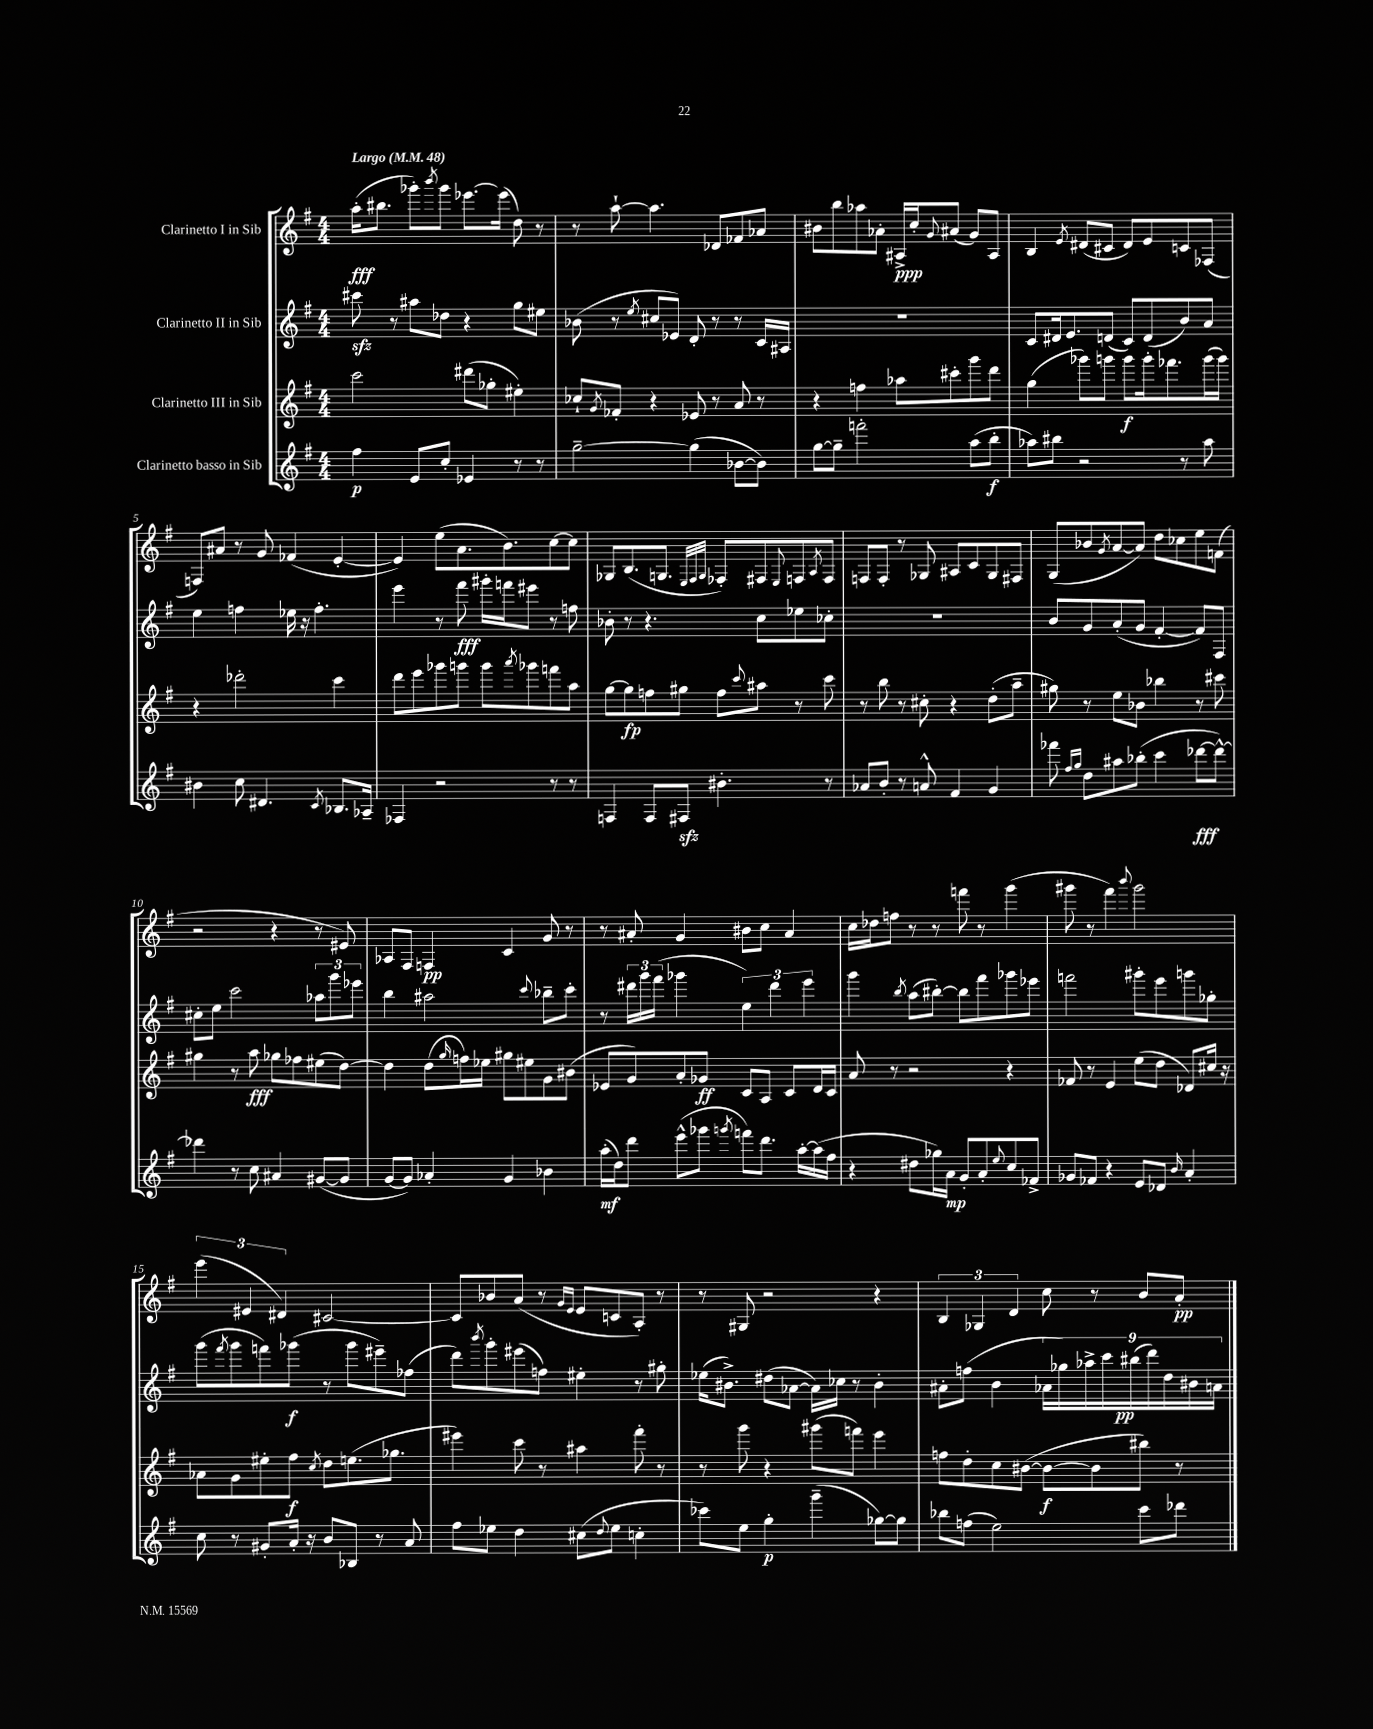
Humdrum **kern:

**kern	**dynam	**kern	**dynam	**kern	**dynam	**kern	**dynam
*part4	*part4	*part3	*part3	*part2	*part2	*part1	*part1
*staff4	*staff4	*staff3	*staff3	*staff2	*staff2	*staff1	*staff1
*I"Clarinetto basso in Sib	*	*I"Clarinetto III in Sib	*	*I"Clarinetto II in Sib	*	*I"Clarinetto I in Sib	*
*clefG2	*	*clefG2	*	*clefG2	*	*clefG2	*
*k[f#]	*	*k[f#]	*	*k[f#]	*	*k[f#]	*
*M4/4	*	*M4/4	*	*M4/4	*	*M4/4	*
*MM48	*	*MM48	*	*MM48	*	*MM48	*
=1	=1	=1	=1	=1	=1	=1	=1
!	!	!	!	!	!	!LO:TX:a:B:t=Largo	!
4ff#\	p	2ccc\	.	8ccc#Xzz\	.	(16aa'\KL	fff
.	.	.	.	.	.	8.bb#X\J	.
.	.	.	.	8r	.	.	.
8e/L	.	.	.	8aa#X\L	.	8ggg-X'\L)	.
.	.	.	.	.	.	8qbbb/	.
8cc'/J	.	.	.	8dd-X\J	.	8ggg-\J	.
4e-X/	.	(8ddd#X\L	.	4r	.	[8.eee-X\L	.
.	.	8gg-X'\J	.	.	.	.	.
.	.	.	.	.	.	(16eee-\Jk]	.
8r	.	4ee#X'\)	.	8gg\L	.	8dd\)	.
8r	.	.	.	8ee#X\J	.	8r	.
=2	=2	=2	=2	=2	=2	=2	=2
[2gg~\	.	8cc-X`/L	.	(8b-X\	.	8r	.
.	.	8qg/	.	.	.	.	.
.	.	8f-X'/J	.	8r	.	[8aa`\	.
.	.	.	.	8qee/	.	.	.
.	.	4r	.	8cc#X/L	.	4.aa\]	.
.	.	.	.	8e-X/J)	.	.	.
(4gg\]	.	8e-X/	.	8d'/	.	.	.
.	.	8r	.	8r	.	8d-X/L	.
[8b-X\L	.	8a/	.	8r	.	8f-X/	.
8b-\J])	.	8r	.	16c/LL	.	8a-X/J	.
.	.	.	.	16A#X/JJ	.	.	.
=3	=3	=3	=3	=3	=3	=3	=3
[8gg\L	.	4r	.	1r	.	8b#X\L	.
8gg~\J]	.	.	.	.	.	8bb\	.
2fffn'\	.	4ffn\	.	.	.	8aa-X\	.
.	.	.	.	.	.	8a-X'\J	.
.	.	8aa-X\L	.	.	.	16A#X^/LL	ppp
.	.	.	.	.	.	16cc'/J	.
.	.	.	.	.	.	8qqg/	.
.	.	8ccc#X'\	.	.	.	(8a#X/J	.
(8aa\L	.	8ggg\	.	.	.	8g/L)	.
8bb'\J	f	8ddd\J	.	.	.	8A#/J	.
=4	=4	=4	=4	=4	=4	=4	=4
8aa-X\L)	.	(4gg\	.	8c/L	.	4B/	.
8bb#X\J	.	.	.	16d#X/k	.	.	.
.	.	.	.	8.e/	.	.	.
.	.	.	.	.	.	8qe/	.
2r	.	8ggg-X\L)	.	.	.	(8d#X/L	.
.	.	8gggn\J	.	(8dn/J	.	8c#X/J	.
.	.	8ggg\L	f	8c/L)	.	8d#/L)	.
.	.	16ggg'\k	.	(8d/	.	8e/	.
.	.	8.fff-X\	.	.	.	.	.
8r	.	.	.	8b/)	.	8cn/	.
8aa-\	.	(16ggg\L	.	8a/J	.	(8F-X/J	.
.	.	16ggg\JJ)	.	.	.	.	.
!!LO:LB:g=z
=5	=5	=5	=5	=5	=5	=5	=5
4b#X\	.	4r	.	4ee\	.	8Fn/L)	.
.	.	.	.	.	.	8a#X/J	.
8cc\	.	2ddd-X'\	.	4ffn\	.	8r	.
4.d#X/	.	.	.	.	.	8g/	.
.	.	.	.	16ee-X\	.	(4f-X/	.
.	.	.	.	16r	.	.	.
.	.	.	.	4.ff'\	.	.	.
8qc/	.	.	.	.	.	.	.
8.B-X/L	.	4ccc\	.	.	.	[4e'/	.
16A-X~/Jk	.	.	.	.	.	.	.
=6	=6	=6	=6	=6	=6	=6	=6
4F-X/	.	8ddd\L	.	4eee\	.	4e/])	.
.	.	8eee\	.	.	.	.	.
2r	.	8ggg-X\	.	8r	.	(8ee\L	.
.	.	8gggn\J	.	8fff#\	fff	8.a\	.
.	.	8ggg\L	.	16ggg#X'\LL	.	.	.
.	.	.	.	16fffn\J	.	8.b\)	.
.	.	8qaaa/	.	.	.	.	.
.	.	8ggg-X\	.	8eee#X\J	.	.	.
8r	.	8fffn\	.	8r	.	[8cc\	.
8r	.	8aa\J	.	8ffn\	.	8cc\J]	.
=7	=7	=7	=7	=7	=7	=7	=7
4Fn/	.	[8gg\L	.	8b-X'\	.	8G-X/L	.
.	.	8gg\]	fp	8r	.	(8.B/	.
8F/L	.	8ffn\	.	4.r	.	.	.
.	.	.	.	.	.	8.Gn/J	.
8F#Xzz/J	.	8gg#X\J	.	.	.	.	.
.	.	.	.	.	.	32qqE/LLL	.
.	.	.	.	.	.	32qqF#/	.
.	.	.	.	.	.	32qqG/JJJ	.
4.b#X'\	.	8ff\L	.	.	.	8F-X'/L)	.
.	.	8qqccc/	.	.	.	.	.
.	.	8aa#X\J	.	8cc\L	.	8F#X/	.
.	.	.	.	.	.	8qqE/	.
.	.	8r	.	8ee-X\	.	8Fn/	.
.	.	.	.	.	.	8qA/	.
8r	.	8ccc\	.	8cc-X'\J	.	8F/J	.
=8	=8	=8	=8	=8	=8	=8	=8
8a-X/L	.	8r	.	1r	.	8Fn/L	.
8b'/J	.	8bb\	.	.	.	8F'/J	.
8r	.	8r	.	.	.	8r	.
8an^^/	.	8cc#X'\	.	.	.	8G-X/	.
4f#/	.	4r	.	.	.	8A#X/L	.
.	.	.	.	.	.	8c/	.
4g/	.	(8dd'\L	.	.	.	8G-/	.
.	.	8aa~\J	.	.	.	8F#X/J	.
=9	=9	=9	=9	=9	=9	=9	=9
8fff-X\	.	8gg#X\)	.	8b/L	.	(8G/L	.
16qqff#/LL	.	.	.	.	.	.	.
16qqgg/JJ	.	.	.	.	.	.	.
8dd\L	.	8r	.	8g/	.	8b-X/	.
.	.	.	.	.	.	8qg/	.
8aa#X\	.	8ee\L	.	(8a'/	.	[8a/	.
(8bb-X'\J	.	8b-X\J	.	8g/J	.	8a/J])	.
4ccc\	.	4bb-X\	.	[4f#'/	.	8dd\L	.
.	.	.	.	.	.	8cc-X\	.
[8ddd-X\L	fff	8r	.	8f#/L])	.	8ee\	.
8ddd-^^\J_)	.	8ccc#X\	.	8F#/J	.	(8fn\J	.
!!LO:LB:g=z
=10	=10	=10	=10	=10	=10	=10	=10
4ddd-X\]	.	4gg#X\	.	8cc#X'\L	.	2r	.
.	.	.	.	8ee\J	.	.	.
8r	.	8r	.	2ccc\	.	.	.
8cc\	.	8aa\	fff	.	.	.	.
4a#X/	.	8gg-X\L	.	.	.	4r	.
.	.	8ff-X\	.	.	.	.	.
([8g#X/L	.	(8ee#X\	.	12aa-X\L	.	8r	.
.	.	.	.	12ggg\	.	.	.
8g#/J]	.	[8dd\J)	.	.	.	8e#X/)	.
.	.	.	.	12eee-X\J	.	.	.
=11	=11	=11	=11	=11	=11	=11	=11
[8g/L	.	4dd\]	.	4bb\	.	8A-X/L	.
8g/J])	.	.	.	.	.	8F#/J	.
4a-X'/	.	(8dd\L	.	2aa#X\	.	4Fn/	pp
.	.	16qqgg/	.	.	.	.	.
.	.	16ffn\L)	.	.	.	.	.
.	.	16ee-X\JJ	.	.	.	.	.
4g/	.	8gg#X\L	.	.	.	4c/	.
.	.	8ee#X\	.	.	.	.	.
.	.	.	.	8qqccc/	.	.	.
4b-X\	.	8g\	.	8bb-X~\L	.	8g/	.
.	.	(8b#X\J	.	8ccc'\J	.	8r	.
=12	=12	=12	=12	=12	=12	=12	=12
(16aa'\LL	mf	8e-X/L	.	8r	.	8r	.
16dd\J)	.	.	.	.	.	.	.
8ddd\J	.	8g/)	.	24ddd#X\LL	.	8a#X'/	.
.	.	.	.	24ggg\	.	.	.
.	.	.	.	(24fff#\JJ	.	.	.
(8eee^^\L	.	8a'/	.	4ggg-X\	.	4g/	.
8ggg-X\J	.	8g-X/J	ff	.	.	.	.
8qgggn/	.	.	.	.	.	.	.
8fffn\L)	.	8c/L	.	6ee\)	.	8b#X\L	.
8.ddd\J	.	8A/J	.	.	.	8cc\J	.
.	.	.	.	6ddd#\	.	.	.
.	.	8c/L	.	.	.	4a#/	.
[16aa'\LL	.	.	.	.	.	.	.
.	.	.	.	6eee\	.	.	.
(16aa\]	.	16d/L	.	.	.	.	.
16ff#\JJ	.	16c/JJ	.	.	.	.	.
=13	=13	=13	=13	=13	=13	=13	=13
4r	.	8a/	.	4ggg\	.	16cc\LL	.
.	.	.	.	.	.	16dd-X\J	.
.	.	8r	.	.	.	8ffn\J	.
.	.	.	.	8qbb/	.	.	.
8dd#X\L	.	2r	.	(8aa\L	.	8r	.
16gg-X\L)	.	.	.	[8bb#X'\J)	.	8r	.
16a\JJ	mp	.	.	.	.	.	.
8g'/L	.	.	.	8bb#\L]	.	8fffn\	.
8a'/	.	.	.	8fff#\	.	8r	.
8qqee/	.	.	.	.	.	.	.
8cc/	.	4r	.	8ggg-X\	.	(4ggg\	.
8f-X^/J	.	.	.	8eee-X\J	.	.	.
=14	=14	=14	=14	=14	=14	=14	=14
8g-X/L	.	8f-X/	.	2fffn\	.	8ggg#X\	.
8f-X/J	.	8r	.	.	.	8r	.
4r	.	4e/	.	.	.	4fff#\)	.
.	.	.	.	.	.	8qqbbb/	.
8e/L	.	(8ee\L	.	8ggg#X'\L	.	2ggg#\	.
8d-X/J	.	8dd\J	.	8eee\	.	.	.
16qqb/	.	.	.	.	.	.	.
4a'/	.	8d-X/L)	.	8gggn\	.	.	.
.	.	16cc#X/Jk	.	8gg-X'\J	.	.	.
.	.	16r	.	.	.	.	.
!!LO:LB:g=z
=15	=15	=15	=15	=15	=15	=15	=15
8cc\	.	8a-X\L	.	(8ggg\L	.	(6eee\	.
.	.	.	.	8qfff#/	.	.	.
8r	.	8g\	.	8ggg\	.	.	.
.	.	.	.	.	.	6e#X/	.
8g#X'/L	.	8ee#X'\	.	8fffn\)	.	.	.
.	.	.	.	.	.	6d#X/)	.
16a'/Jk	.	8ff#\J	f	(8ggg-X\J	f	.	.
16r	.	.	.	.	.	.	.
.	.	8qcc/	.	.	.	.	.
8b/L	.	8dd\L	.	8r	.	[2c#X/	.
8B-X/J	.	(8.een\	.	8ggg-\L	.	.	.
8r	.	.	.	8eee#X~\)	.	.	.
.	.	8.gg-X\J	.	.	.	.	.
8a/	.	.	.	(8ff-X\J	.	.	.
=16	=16	=16	=16	=16	=16	=16	=16
8ff#\L	.	4eee#X\)	.	8ddd\L)	.	8c#/L]	.
.	.	.	.	8qbbb/	.	.	.
8ee-X\J	.	.	.	8ggg'\	.	8b-X/	.
4dd\	.	8ccc\	.	(8eee#X\	.	(8a/J	.
.	.	8r	.	8ffn\J)	.	8r	.
.	.	.	.	.	.	16qqg/LL	.
.	.	.	.	.	.	16qqe/JJ	.
(8cc#X\L	.	4aa#X\	.	4ee#X'\	.	8e/L	.
8qqdd/	.	.	.	.	.	.	.
8ee-\J	.	.	.	.	.	8cn/	.
4ccn'\	.	8fff#'\	.	8r	.	8A'/J)	.
.	.	8r	.	8gg#X'\	.	8r	.
=17	=17	=17	=17	=17	=17	=17	=17
8ccc-X\L)	.	8r	.	(16ee-X\KL	.	8r	.
.	.	.	.	8.b#X^\J)	.	.	.
8ee\J	.	8ggg\	.	.	.	8G#X/	.
4gg'\	p	4r	.	(8dd#X\L	.	2r	.
.	.	.	.	[8a-X\J	.	.	.
(4ggg~\	.	(8ggg#X\L	.	16a-\LL])	.	.	.
.	.	.	.	16cc-X\JJ	.	.	.
.	.	8fffn\J)	.	8r	.	.	.
[8gg-X\L)	.	4eee\	.	4b#'\	.	4r	.
8gg-\J]	.	.	.	.	.	.	.
=18	=18	=18	=18	=18	=18	=18	=18
8bb-X\L	.	8ffn\L	.	8a#X'\L	.	6B/	.
(8ffn\J	.	8dd'\	.	(8ffn\J	.	.	.
.	.	.	.	.	.	6G-X/	.
2ee\)	.	8cc\	.	4b\	.	.	.
.	.	.	.	.	.	6d/	.
.	.	([8b#X\J	.	.	.	.	.
.	.	8b#\L_	f	18a-X\LL	.	8cc\	.
.	.	.	.	18gg-X\)	.	.	.
.	.	.	.	18aa-X^\	.	.	.
.	.	8b#\]	.	.	.	8r	.
.	.	.	.	18ccc\	.	.	.
.	.	.	.	(18bb#X\	pp	.	.
8ccc\L	.	8bb#X\J)	.	.	.	8b/L	.
.	.	.	.	18ddd\)	.	.	.
.	.	.	.	18dd\	.	.	.
8ddd-X\J	.	8r	.	.	.	8a'/J	pp
.	.	.	.	18b#X\	.	.	.
.	.	.	.	18an\JJ	.	.	.
==	==	==	==	==	==	==	==
*-	*-	*-	*-	*-	*-	*-	*-
